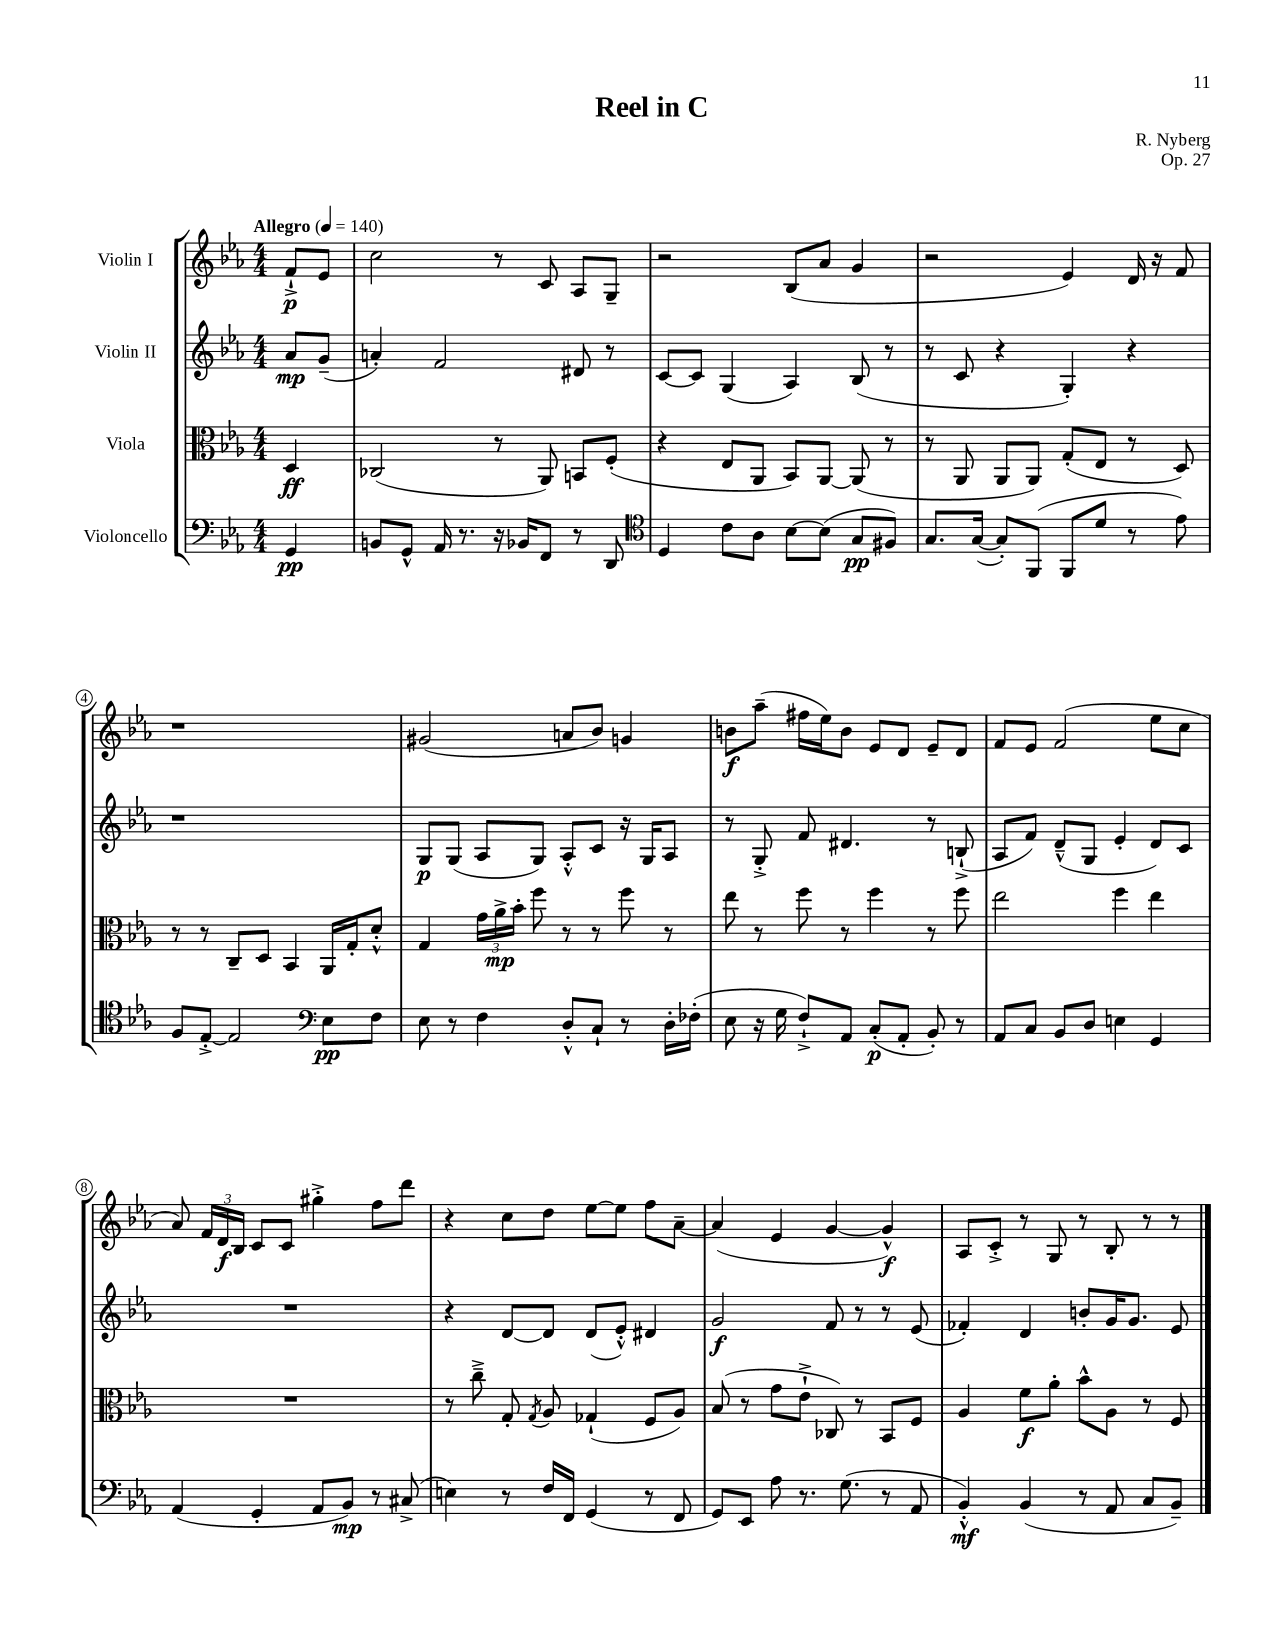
\header { title = "Reel in C" composer = "R. Nyberg" opus = "Op. 27" }
<<
\new StaffGroup <<
\new Staff = "s0" \with { instrumentName = "Violin I" } {
    \clef treble \key ees \major \numericTimeSignature \time 4/4 \partial 4 \tempo "Allegro" 4 = 140
    \autoBeamOff f'8[-!->\p ees'8] |
    c''2 r8 c'8 aes8[ g8]-- |
    r2 bes8[( aes'8] g'4 |
    r2 ees'4) d'16 r16 f'8 |
    r1 |
    gis'2( a'8[ bes'8]) g'4 |
    b'8[\f aes''8]--( fis''16[ ees''16) b'8] ees'8[ d'8] ees'8[-- d'8] |
    f'8[ ees'8] f'2( ees''8[ c''8] |
    aes'8) \tuplet 3/2 { f'16[ d'16\f bes16] } c'8[ c'8] gis''4-.-> f''8[ d'''8] |
    r4 c''8[ d''8] ees''8[~ ees''8] f''8[ aes'8]~-- |
    aes'4( ees'4 g'4~ g'4-^\f) |
    aes8[ c'8]-.-> r8 g8 r8 bes8-. r8 r8 \bar "|." |
}
\new Staff = "s1" \with { instrumentName = "Violin II" } {
    \clef treble \key ees \major \numericTimeSignature \time 4/4 \partial 4
    \autoBeamOff aes'8[\mp g'8]--( |
    a'4-.) f'2 dis'8 r8 |
    c'8[~ c'8] g4( aes4) bes8( r8 |
    r8 c'8 r4 g4-.) r4 |
    r1 |
    g8[\p g8]( aes8[ g8]) aes8[-.-^ c'8] r16 g16[ aes8] |
    r8 g8-.-> f'8 dis'4. r8 b8-!->( |
    aes8[ f'8]) d'8[---^( g8] ees'4-. d'8[) c'8] |
    R1 |
    r4 d'8[~ d'8] d'8[( ees'8]-.-^) dis'4 |
    g'2\f f'8 r8 r8 ees'8( |
    fes'4-.) d'4 b'8[-. g'16 g'8.] ees'8 \bar "|." |
}
\new Staff = "s2" \with { instrumentName = "Viola" } {
    \clef alto \key ees \major \numericTimeSignature \time 4/4 \partial 4
    \autoBeamOff d4\ff |
    ces2( r8 aes,8) b,8[ f8]-.( |
    r4 ees8[ aes,8] bes,8[) aes,8]~ aes,8( r8 |
    r8 aes,8 aes,8[ aes,8]) g8[-.( ees8] r8 d8) |
    r8 r8 c8[-- d8] bes,4 aes,16[ g16-. d'8]-.-^ |
    g4 \tuplet 3/2 { g'16[ aes'16->\mp bes'16]-. } f''8 r8 r8 f''8 r8 |
    ees''8 r8 f''8 r8 f''4 r8 f''8 |
    ees''2 f''4 ees''4 |
    R1 |
    r8 c''8---> g8-. \acciaccatura { g8 } aes8 ges4-!( f8[ aes8]) |
    bes8( r8 g'8[ ees'8]-!-> ces8) r8 bes,8[ f8] |
    aes4 f'8[\f aes'8]-. bes'8[-^ aes8] r8 f8 \bar "|." |
}
\new Staff = "s3" \with { instrumentName = "Violoncello" } {
    \clef bass \key ees \major \numericTimeSignature \time 4/4 \partial 4
    \autoBeamOff g,4\pp |
    b,8[ g,8]-^ aes,16 r8. r16 bes,16[ f,8] r8 d,8 |
    \clef tenor d4 c'8[ aes8] bes8[~ bes8]( g8[\pp fis8]) |
    g8.[ g16]~( g8[-.) f,8]( f,8[ d'8] r8 ees'8) |
    f8[ ees8]~-.-> ees2 \clef bass ees8[\pp f8] |
    ees8 r8 f4 d8[-.-^ c8]-! r8 d16[-. fes16]-.( |
    ees8 r16 g16 f8[-!->) aes,8] c8[-.\p( aes,8]-. bes,8-.) r8 |
    aes,8[ c8] bes,8[ d8] e4 g,4 |
    aes,4( g,4-. aes,8[ bes,8]\mp) r8 cis8->( |
    e4) r8 f16[ f,16] g,4( r8 f,8 |
    g,8[) ees,8] aes8 r8. g8.( r8 aes,8 |
    bes,4-.-^\mf) bes,4( r8 aes,8 c8[ bes,8]--) \bar "|." |
}
>>
>>
\layout { \context { \Score \override BarNumber.stencil = #(make-stencil-circler 0.1 0.3 ly:text-interface::print) } }
